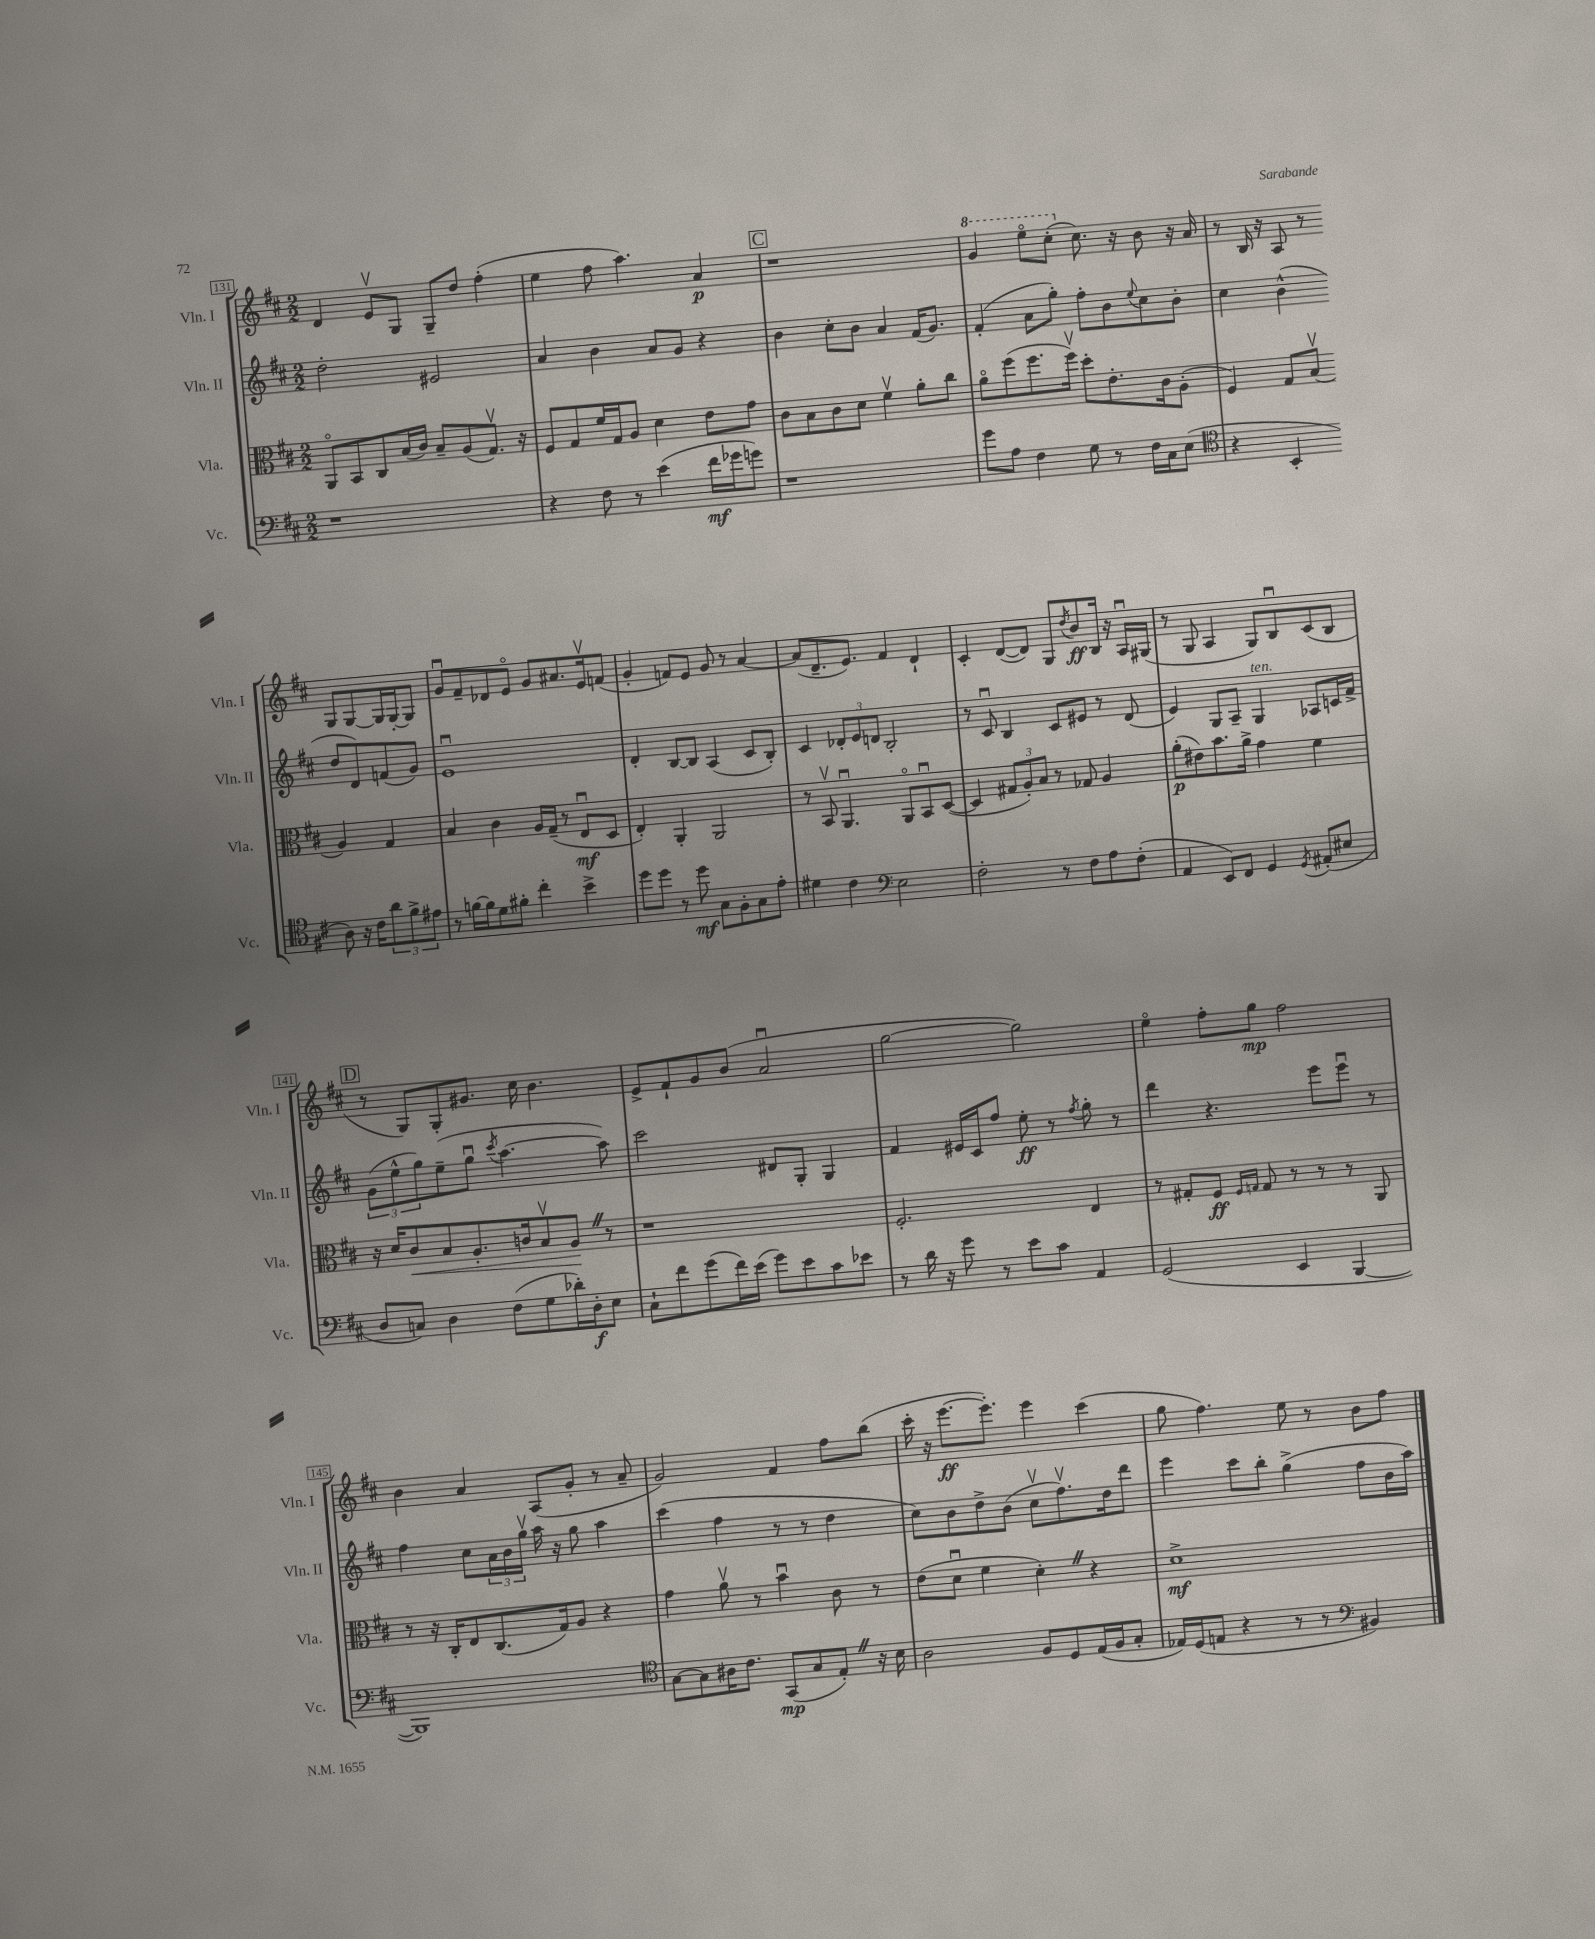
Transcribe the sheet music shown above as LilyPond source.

<<
\new StaffGroup <<
\new Staff = "s0" \with { instrumentName = "Vln. I" shortInstrumentName = "Vln. I" } {
    \clef treble \key d \major \numericTimeSignature \time 2/2
    d'4 e'8\upbow g8 g8-- d''8 fis''4-.( |
    e''4 fis''8 a''4.) a'4\p |
    \mark \markup { \box "C" } r1 |
    \ottava #1 g''4 e'''8\flageolet cis'''8-.( \ottava #0 cis''8.) r16 b'8 r16 a'16 |
    r8 b16 r16 a8 r8 g8 g8~ g16 g16~-. g8 |
    g'8\downbow fis'8-- des'8 e'8\flageolet g'8 ais'8. e'16\upbow f'8( |
    g'4-. f'8) e'8 g'8 r8 a'4~ |
    a'8( d'8.-- e'8.) fis'4 d'4-! |
    cis'4-. d'8~( d'8) g8 \acciaccatura { d''8 } b'8\ff b16 r16 a16\downbow gis16( |
    r8 g8 a4 g8) b8\downbow cis'8( b8 |
    \mark \markup { \box "D" } r8 g8) g8-. gis'8. cis''16 b'4. |
    e'8-> fis'8-! g'8 b'8( a'2\downbow |
    g''2~ g''2) |
    e''4\flageolet fis''8-. g''8\mp fis''2 |
    b'4 a'4 a8( g'8-. r8 a'8-- |
    g'2) fis'4 fis''8 b''8( |
    cis'''16-. r16 e'''8.~\ff e'''8.-.) e'''4 cis'''4( |
    g''8 fis''4.) e''8 r8 b'8 fis''8 \bar "|." |
}
\new Staff = "s1" \with { instrumentName = "Vln. II" shortInstrumentName = "Vln. II" } {
    \clef treble \key d \major \numericTimeSignature \time 2/2
    d''2-. eis'2 |
    a'4 b'4 a'8 g'8 r4 |
    \mark \markup { \box "C" } b'4 cis''8-. b'8 a'4 fis'16( g'8.) |
    fis'4-.( a'8 g''8-.) fis''8-. b'8 \appoggiatura { e''8 } cis''8 b'8-. |
    cis''4 b'4-^( d''8 d'8) f'8( g'8) |
    e'1\downbow |
    d'4-. b8~ b8 a4( cis'8 b8-.) |
    cis'4 \tuplet 3/2 { des'8-. e'8 d'8 } b2-. |
    r8 cis'8\downbow b4 cis'8 eis'8 r8 d'8( |
    e'4) g8 a8-- g4^\markup { \italic "ten." } aes8 c'16 fis'16-> |
    \mark \markup { \box "D" } \tuplet 3/2 { g'8( e''8-^ g''8) } e''8--( g''8\downbow \acciaccatura { cis'''8 } a''4.~ a''8) |
    cis'''2 dis'8 g8-. g4 |
    fis'4 eis'16 cis'16 fis''8 e''8-.\ff r8 \acciaccatura { fis''8 } g''8-. r8 |
    d'''4 r4. e'''8 e'''8\downbow r8 |
    fis''4 cis''8 \tuplet 3/2 { a'16 b'16 g''16\upbow } a''16 r16 g''8 a''4 |
    cis'''4( fis''4 r8 r8 d''4 |
    cis''8) b'8 d''8-> b'8( cis''8\upbow fis''8.\upbow) d''16 d'''8 |
    e'''4 cis'''8 b''8-. g''4->( fis''8 b'16 a''16) \bar "|." |
}
\new Staff = "s2" \with { instrumentName = "Vla." shortInstrumentName = "Vla." } {
    \clef alto \key d \major \numericTimeSignature \time 2/2
    a,8\flageolet b,8 cis8 b16( cis'16) b8-- a8( g8.\upbow) r16 |
    fis8 g8 fis'16 g16 a8 d'4 e'8 g'8 |
    \mark \markup { \box "C" } cis'8 b8 cis'8 d'8 fis'4\upbow a'8-. cis''8 |
    a'8\flageolet fis''8( fis''8. fis''16\upbow) d''8-. e'8.-. cis'16 a8-.( |
    fis4) g8 b8\upbow( a4) g4 |
    b4 cis'4 a16 g16--( r8 e8\downbow\mf d8 |
    e4-.) a,4-. a,2 |
    r8 b,8\upbow a,4.\downbow a,8\flageolet b,8\downbow d8~( |
    d4 \tuplet 3/2 { gis8 a8-.) b8 } r8 ges8 a4 |
    a'8-.\p( eis'8) b'8. a'16-> g'4 fis'4 |
    \mark \markup { \box "D" } r16 d'16 cis'8\< b8 a8.-. c'16 b8\upbow a8\! \once \override BreathingSign.text = \markup { \musicglyph "scripts.caesura.straight" } \breathe r8 |
    r1 |
    fis2.-. e4 |
    r8 gis8-. fis8\ff \grace { fis16 g16 } g8 r8 r8 r8 a,8 |
    r8 r16 cis16-. e8 cis8.( g16) a8 r4 |
    g'4 a'8\upbow r8 b'4\downbow cis'8 r8 |
    e'8( d'8\downbow fis'4 d'4-.) \once \override BreathingSign.text = \markup { \musicglyph "scripts.caesura.straight" } \breathe r4 |
    d'1->\mf \bar "|." |
}
\new Staff = "s3" \with { instrumentName = "Vc." shortInstrumentName = "Vc." } {
    \clef bass \key d \major \numericTimeSignature \time 2/2
    r1 |
    r4 fis8 r8 e'4( fis'16\mf ges'16 g'8) |
    \mark \markup { \box "C" } r1 |
    g'8 a8 fis4 g8 r8 fis16 cis16 e8( |
    \clef tenor r4 b,4-. a8) r16 cis'16 \tuplet 3/2 { a'8 fis'8-> eis'8 } |
    r8 f'16~ f'16 d'8 fis'8-. cis''4-. b'4-> |
    d''8 d''8 r8 d''8\mf g8 fis8-. g8 e'8-. |
    dis'4 cis'4 \clef bass e2 |
    fis2-. r8 fis8 a8 fis8-.( |
    a,4 e,8) fis,8 g,4 \acciaccatura { g,8 } ais,8-.( eis8 |
    \mark \markup { \box "D" } d8 c8) d4 fis8( g8 des'16-.) d16-.\f e8 |
    cis8-! fis'8 g'8( fis'16) e'16( g'8) e'8 cis'8 ees'8 |
    r8 d'16 r16 g'8 r8 e'8 cis'8 a,4 |
    g,2( e,4 b,,4~ |
    b,,1) |
    \clef tenor g8~ g8 ais16 cis'8. g,8\mp( g8 e8-.) \once \override BreathingSign.text = \markup { \musicglyph "scripts.caesura.straight" } \breathe r16 b16 |
    a2 fis8 d8 e16( fis16 g8-. |
    ees16) d16( e8 r4 r8 r8 \clef bass bis,4) \bar "|." |
}
>>
>>
\layout { \context { \Score currentBarNumber = #131 \override BarNumber.stencil = #(make-stencil-boxer 0.1 0.3 ly:text-interface::print) } }
